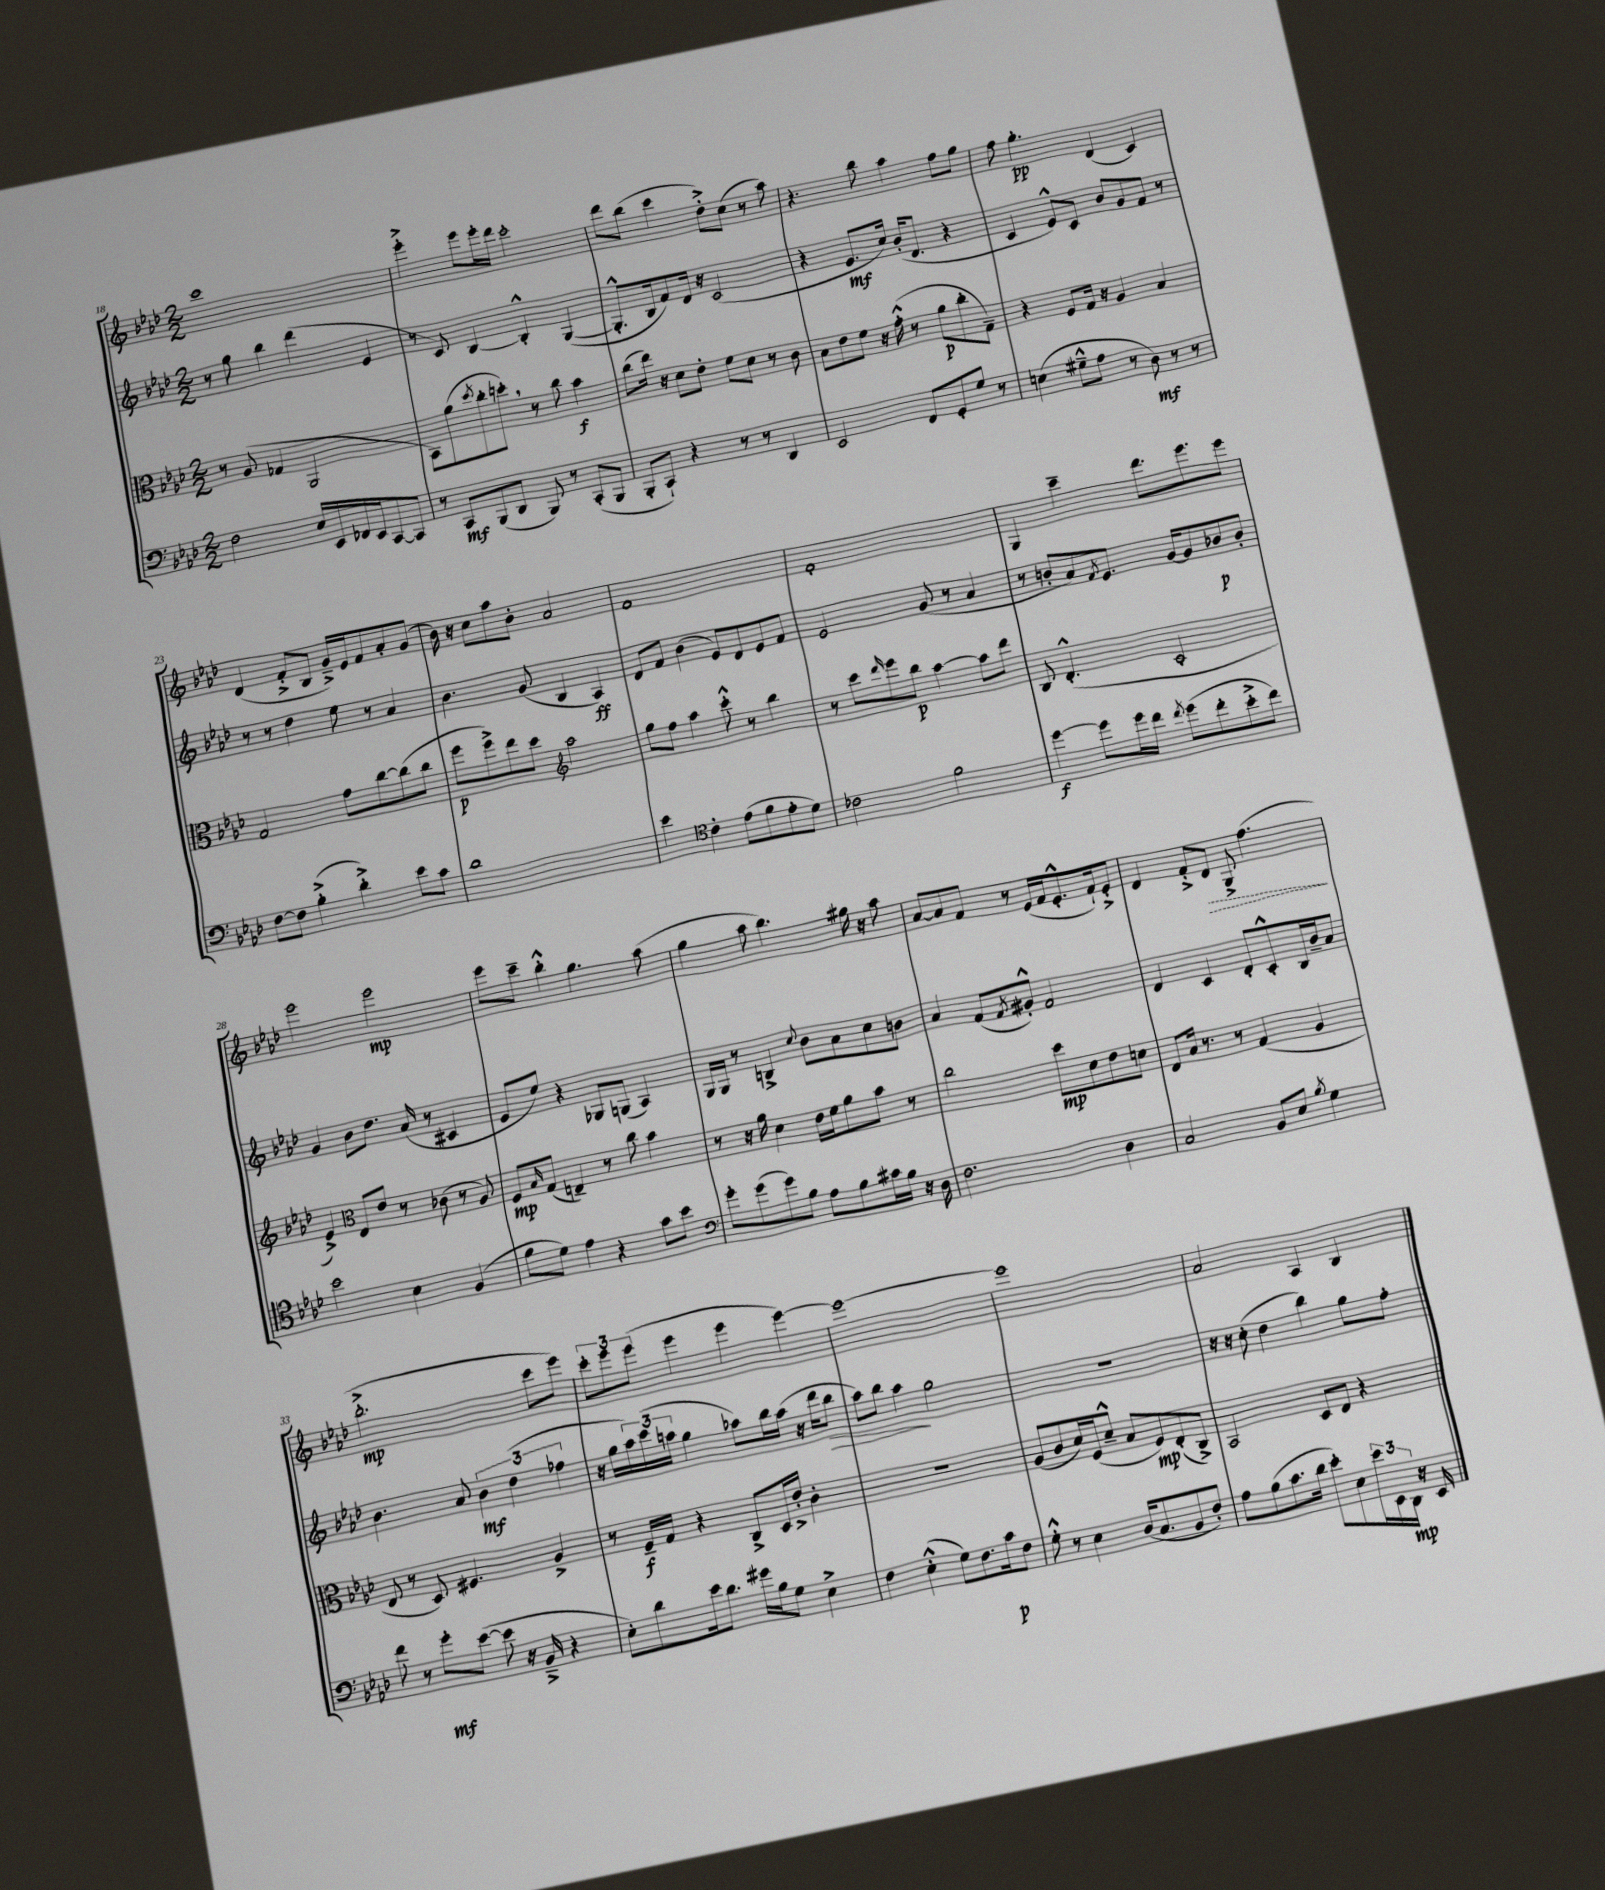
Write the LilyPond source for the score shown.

<<
\new StaffGroup <<
\new Staff = "s0" {
    \clef treble \key aes \major \numericTimeSignature \time 2/2
    c'''1 |
    ees'''4-.-> ees'''8 ees'''16-. des'''16 c'''2-. |
    des'''8 bes''8( c'''4 des''8-.->) c''8( r8 aes''8) |
    r4. bes''8 aes''4 f''8 g''8 |
    f''8 g''4.-.\pp des'4( c'4) |
    des'4( f'8-.-> bes8 g'16--->) ees'16 f'8 aes'8-. g'8( |
    bes'16) r16 c''8 aes''8 bes'8-. aes'2 |
    f'1 |
    f'1-. |
    g4 c'''4-- des'''8. ees'''8. ees'''8 |
    ees'''2 ees'''2\mp |
    ees'''8 c'''8-- bes''4-.-^ g''4. aes''8( |
    g''4 aes''8 bes''4.) gis''16 r16 aes''8 |
    aes'8~ aes'8 f'8 r8 ees'16( f'16 ees'8.-.-^ f'16-!) ees'8-.-> |
    des'4 f'8-.-> \once \override Hairpin.style = #'dashed-line des'8\> g8-> f''4.\!( |
    bes''2.-.->\mp c'''8 ees'''8) |
    \tuplet 3/2 { c'''8-. ees'''8 ees'''8( } ees'''4 ees'''4 ees'''4~) |
    ees'''1~ |
    ees'''1 |
    aes'2 aes4 bes4 \bar "|." |
}
\new Staff = "s1" {
    \clef treble \key aes \major \numericTimeSignature \time 2/2
    r8 g''8 bes''4 des'''4( ees'4 |
    r8 c'8) bes4~ bes4-.-^ g4~( |
    g8.-.-^ bes16 f'8) des'16 r16 c'2( |
    r4 ees'8.\mf c''16) bes'16-.( des'8. r4 |
    c'4 ees'8-^) c'8 bes'8 g'8 f'8 r8 |
    r8 r8 des''4 ees''8 r8 aes'4 |
    bes'4. g'8( bes4 aes4\ff) |
    des'8 f'8 bes'4( ees'8) des'8 ees'8 f'8 |
    ees'2 g'8( r8 aes'4 |
    r8 b'8-. aes'8) \acciaccatura { f'8 } ees'8. g'16~ g'8 bes'8\p bes'8-. |
    g'4 bes'8 des''8. aes'16( r8 cis'4 |
    ees'8 ees''8) r4 ges8 g8( aes4) |
    g16 g16 r8 b4-> \appoggiatura { c''8 } bes'8 aes'8 c''8 b'8 |
    aes'4 f'8( \acciaccatura { f'8 } gis'8-.-^) f'2 |
    des'4 c'4 des'8-. c'8-.-^ bes16 bes'16-- aes'8 |
    bes'4. aes'8 \tuplet 3/2 { bes'4\mf des''4( fes''4 } |
    r16 g''16 \tuplet 3/2 { aes''16) c'''16( a''16 } g''4 aes''8) bes''16 aes''16( r16 des'''16 bes''8\> |
    aes''8) bes''8 aes''4\! g''2 |
    R1 |
    r16 r16 c''8-.( des''4 bes''4) g''8 f''8-. \bar "|." |
}
\new Staff = "s2" {
    \clef alto \key aes \major \numericTimeSignature \time 2/2
    r8 aes8( ges4 aes,2 |
    bes,8) aes'8( \acciaccatura { des''8 } c''8-. d''8-.) \breathe r8 c''8 bes'4\f |
    c''8( ees''16) r16 des'8 ees'8-. f'8 des'8 r8 c'8 |
    bes8 ees'8 f'8 r16 g'16-.-^( r8 aes'8\p c''8-. g8--) |
    r4 f8 g16 r16 aes4 bes4 |
    g2 g'8 c''8~ c''8( c''8 |
    f''8\p f''8->) ees''8 des''8 \clef treble aes''2 |
    g''8 f''8 aes''4 c'''8-.-^ r8 bes''4 |
    r8 c'''8 \grace { des'''16 } ees'''8 bes''8\p aes''4~ aes''8 des'''8 |
    bes8 des'4.-.-^( c'2-. |
    ees'4->) \clef alto ees8 ees'8 r8 ces'8( r8 aes8) |
    f8\mp \grace { bes16 } g8( e4--) r8 c''8 bes'4 |
    r8 r16 aes'16 des'4 ees'16 f'16 aes'8 bes'8 r8 |
    c''2 des''8\mp des'8 ees'8 d'8 |
    ees8 bes16 r8. r8 g4( aes4 |
    ees8 r8 des8) fis4. aes4-> |
    r8 f16--\f g16 r4 c8-> des16 ees'16-.-> c'4-. |
    r1 |
    aes8( c'8 des'16) f16( des'8---^ bes8 f8\mp) ees8-.( c8->) |
    bes,2 des8 ees8 r4 \bar "|." |
}
\new Staff = "s3" {
    \clef bass \key aes \major \numericTimeSignature \time 2/2
    f2 ees16 ees,16 fes,16 ees,16 c,8~ c,8 |
    r8 c,8\mf bes,,8( des,8 bes,,8) r8 c,8-.( bes,,8 |
    bes,,8-. c,8-!) r4 r8 r8 des,4 |
    ees,2 f,8 g,8-. g8 r8 |
    e4( gis8---^ aes8 r8 des8\mf) r8 r8 |
    f8~ f8 bes4-.->( des'4-.->) ees'8 c'8 |
    des'1 |
    ees'4 \clef tenor c'4-. ees'8( f'8 ees'8-. des'8) |
    ces'2 f'2 |
    des''4~\f des''8 des''16 c''16 \acciaccatura { c''8 } des''8( c''8-. bes'8-.-> c''8) |
    bes'2 bes4 f4( |
    f'8 des'8) ees'4 r4 g'8 bes'8 |
    \clef bass g'8-. g'8( g'8) bes8 aes8 bes8 cis'16 bes16 r16 des16 |
    f2. des4 |
    c2 bes,8 ees8 \acciaccatura { bes8 } g4 |
    f'8 r8 g'8-.\mf ees'8~( ees'8 r16 bes,16---> r4 |
    ees8-.) des'8 ees'16 des'8. gis'16 bes16 g8 ees4-> |
    f4 ees4-.-^( g8) f8. c'16\p f8 |
    g8-.-^ r8 ees4 des16( c8. bes,8 f8-.) |
    aes8 bes8( c'8. des'16 ees'8-.) ees8 \tuplet 3/2 { ees'16 ees,16 des,16\mp } r16 ees,16 \bar "|." |
}
>>
>>
\layout { \context { \Score currentBarNumber = #18 } }
